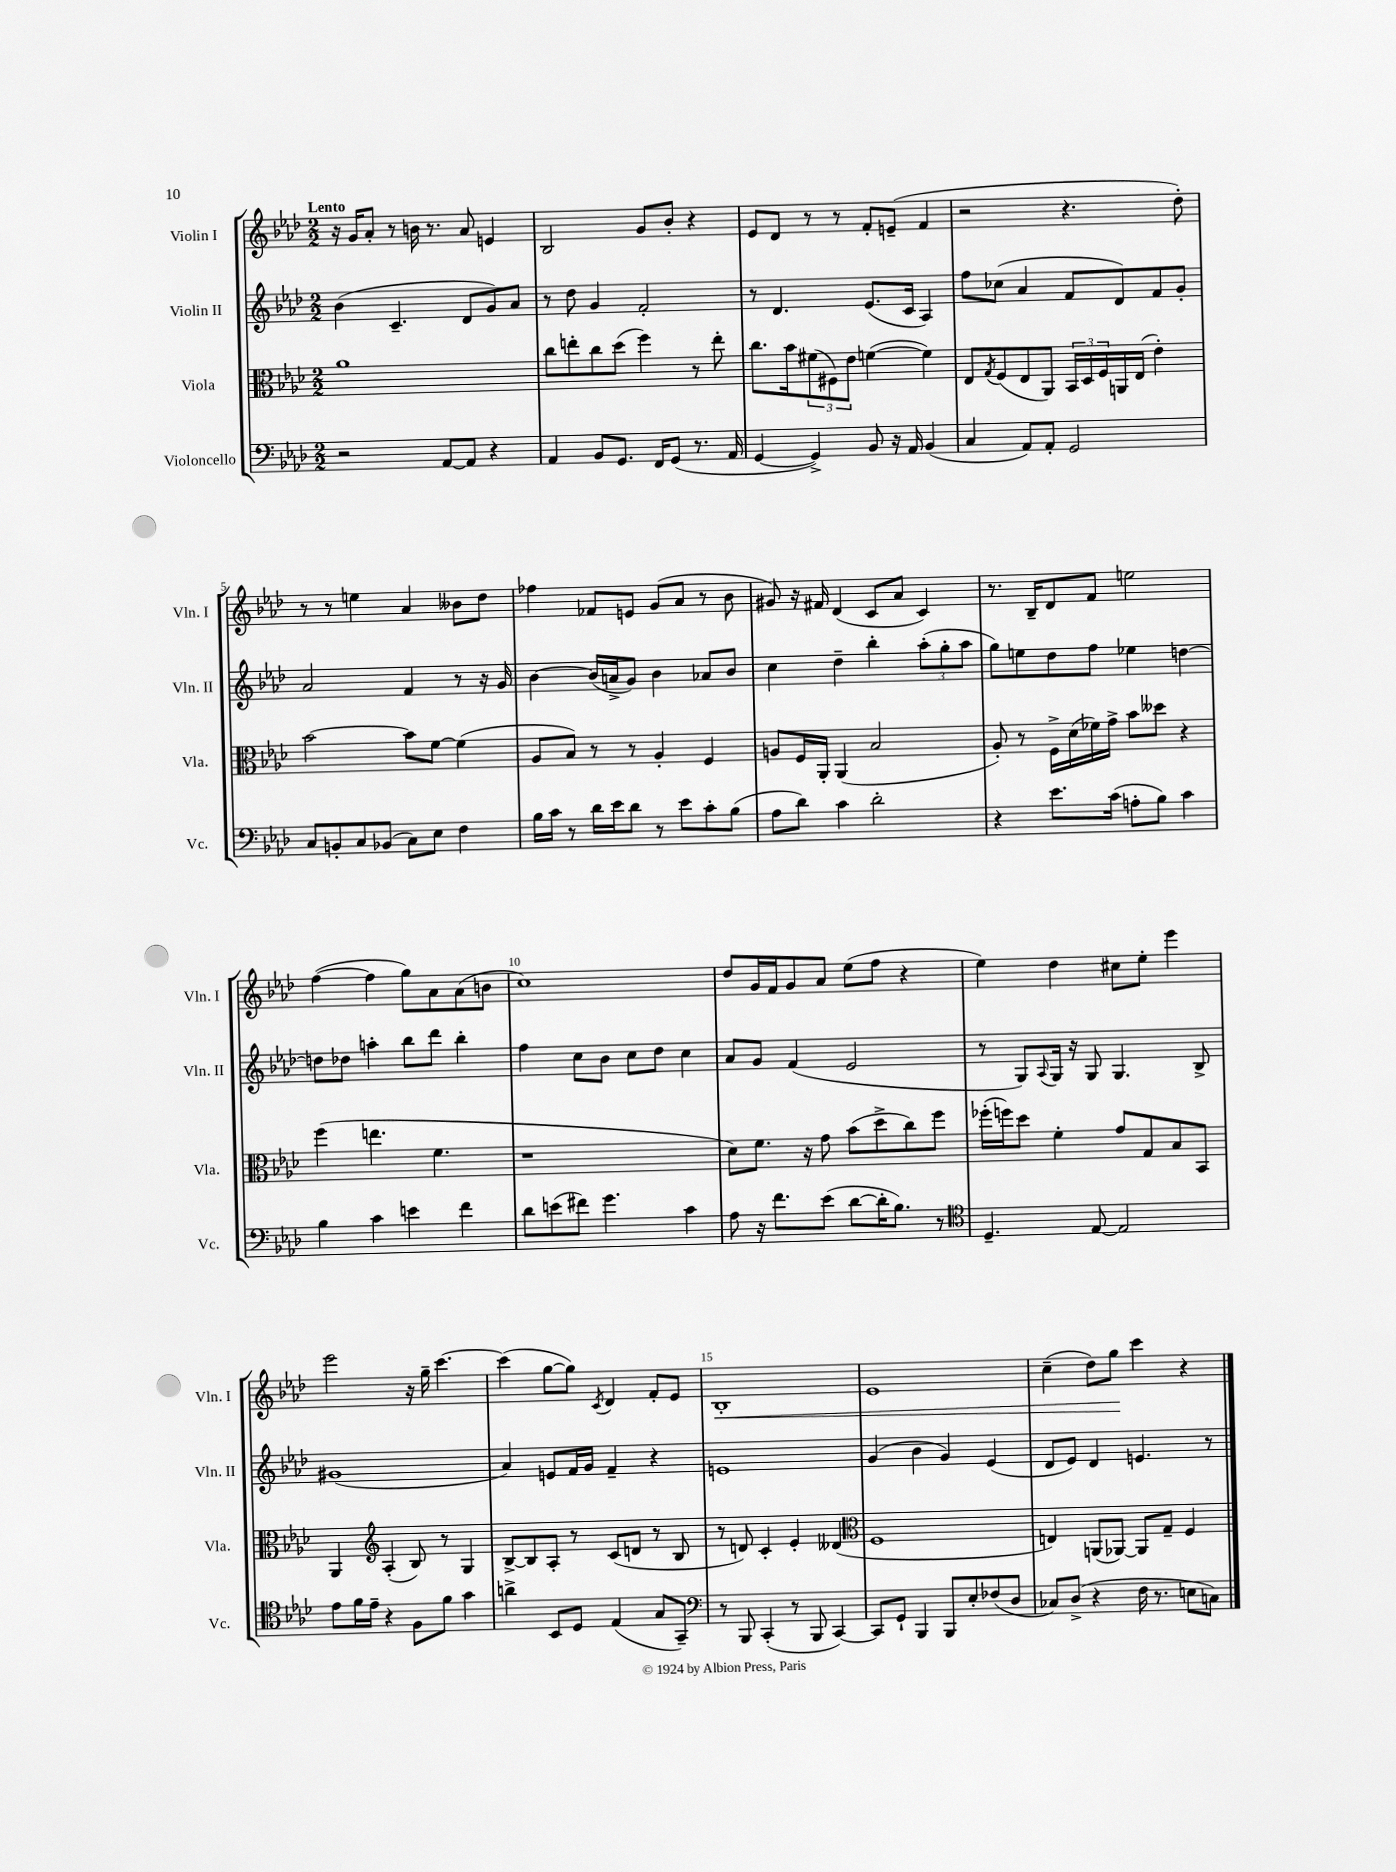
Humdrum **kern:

**kern	**kern	**kern	**kern
*staff4	*staff3	*staff2	*staff1
*clefF4	*clefC3	*clefG2	*clefG2
*k[b-e-a-d-]	*k[b-e-a-d-]	*k[b-e-a-d-]	*k[b-e-a-d-]
*M2/2	*M2/2	*M2/2	*M2/2
2r	1a-	(4b-	16r
.	.	.	16g
.	.	.	8a-'
.	.	4.c~	8r
.	.	.	16b
.	.	.	8.r
[8AA-	.	.	.
8AA-]	.	8d-	8a-
4r	.	8g)	4e
.	.	8a-	.
=	=	=	=
4AA-	8cc	8r	2B-
.	8ee'	8dd-	.
8BB-	8cc	4g	.
8.GG	(8dd-	.	.
.	4ff)	2f'	8g
16FF	.	.	.
(8GG	.	.	8b-'
8.r	8r	.	4r
.	8ee'	.	.
16AA-	.	.	.
=	=	=	=
[4GG	8.cc	8r	8e-
.	.	4.d-	8d-
.	16b-	.	.
4GG^])	(12f#	.	8r
.	12F#)	.	.
.	.	.	8r
.	12e-	.	.
8BB-	([4f	(8.e-	8f'
16r	.	.	(8e~
16AA-	.	16c	.
(4BB-	4f])	4A-)	4f
=	=	=	=
4C	8E-	8ff	2r
.	8qG	.	.
.	(8F	(8cc-	.
8AA-)	8E-	4a-	.
8AA-'	8AA-)	.	.
2GG	24BB-	8f	4.r
.	24D-	.	.
.	24F	.	.
.	16AA	8d-)	.
.	(16E-	.	.
.	4e-')	8f	.
.	.	8g'	8dd-')
=	=	=	=
8C	[2b-	2a-	8r
8BB'	.	.	8r
8C	.	.	4ee
(8BB-	.	.	.
8C)	8b-]	4f	4a-
8E-	[8f	.	.
4F	(4f]	8r	8b--
.	.	16r	8dd-
.	.	16g	.
=	=	=	=
16B-	8A-	[4b-	4ff-
16c	.	.	.
8r	8B-)	.	.
16d-	8r	(16b-]	8f-
16e-	.	16a^	.
8d-	8r	8g)	8e
8r	4A-'	4b-	(8g
8e-	.	.	8a-
8c'	4F	8a-	8r
(8B-	.	8b-	8b-
=	=	=	=
8A-	8A	4cc	8g#)
8d-)	16F	.	16r
.	16AA-'	.	16f#
4c	(4AA-	4dd-~	(4d-
2d-'	2B-	4bb-'	8c
.	.	.	8a-
.	.	(12aa-'	4c)
.	.	12gg'	.
.	.	12aa-	.
=	=	=	=
4r	8A-')	8gg)	8.r
.	8r	8ee	.
.	.	.	16B-~
8.e-	16F^	8dd-	8d-
.	(16d-	.	.
.	16f-)	8ff	8f
(16c	16g^	.	.
8A'	8b-	4ee-	2ee
8B-)	8dd--	.	.
4c	4r	[4dd	.
=	=	=	=
4B-	(4ff	8dd]	([4ff
.	.	8dd-	.
4c	4.ee	4aa'	4ff]
4e	.	8bb-	8gg)
.	4.f	8ddd-	8a-
4f	.	4bb-'	(8a-
.	.	.	8b
=	=	=	=
8d-	1r	4ff	1cc)
(8e	.	.	.
8f#)	.	8cc	.
4.g	.	8b-	.
.	.	8cc	.
.	.	8dd-	.
4c	.	4cc	.
=	=	=	=
8A-	8d-)	8a-	8dd-
16r	8.f	8g	16g
8.f	.	.	16f
.	.	(4f	8g
.	16r	.	.
(8e-	8g	.	8a-
[8d-	(8b-	2e-	(8ee-
16d-']	8dd-^	.	8ff
8.B-)	.	.	.
.	8cc)	.	4r
8r	8ff	.	.
=	=	=	=
*clefC4	*	*	*
4.D-~	(16ff-'	8r	4ee-)
.	16ff)	.	.
.	8dd-	8G)	.
.	.	8qqA-	.
.	4f'	16G	4dd-
.	.	16r	.
[8E-	.	8G	.
2E-]	8g	4.G	8cc#
.	8G	.	8ee-'
.	8B-	.	4eee-
.	8BB-	8B-^	.
=	=	=	=
8e-	4AA-	(1g#	2eee-
16f	.	.	.
16e-~	.	.	.
*	*clefG2	*	*
4r	(4A-'	.	.
8F	8B-)	.	16r
.	.	.	16gg~
8f	8r	.	[4.ccc
4g	4G	.	.
=	=	=	=
4a^	[8B-^	4a-)	(4ccc]
.	8B-]	.	.
8BB-	8A-'	8e	[8gg
8D-	8r	16f	8gg])
.	.	16g	.
.	.	.	8qc
(4E-	(8c	4f~	4d-
.	8d	.	.
8G	8r	4r	8f'
8GG~)	8B-	.	8e-
=	=	=	=
*clefF4	*	*	*
8r	8r	1e	1B-'
8BBB-	8d)	.	.
(4CC'	4c'	.	.
8r	4e-'	.	.
8BBB-	.	.	.
[4CC)	(4d--	.	.
=	=	=	=
*	*clefC3	*	*
8CC]	1F	(4g	1e-
8GG`	.	.	.
4BBB-	.	4b-	.
8BBB-	.	4g)	.
8E-'	.	.	.
(8F-	.	(4e-	.
8D-	.	.	.
=	=	=	=
8C-)	4E)	8d-	(4cc~
(8D-^	.	8e-)	.
4r	(8AA	4d-	8dd-)
.	[8AA-)	.	8gg
16F	8AA-]	4.e	4ccc
8.r	.	.	.
.	8G~	.	.
8E	4F	.	4r
8C)	.	8r	.
==	==	==	==
*-	*-	*-	*-
